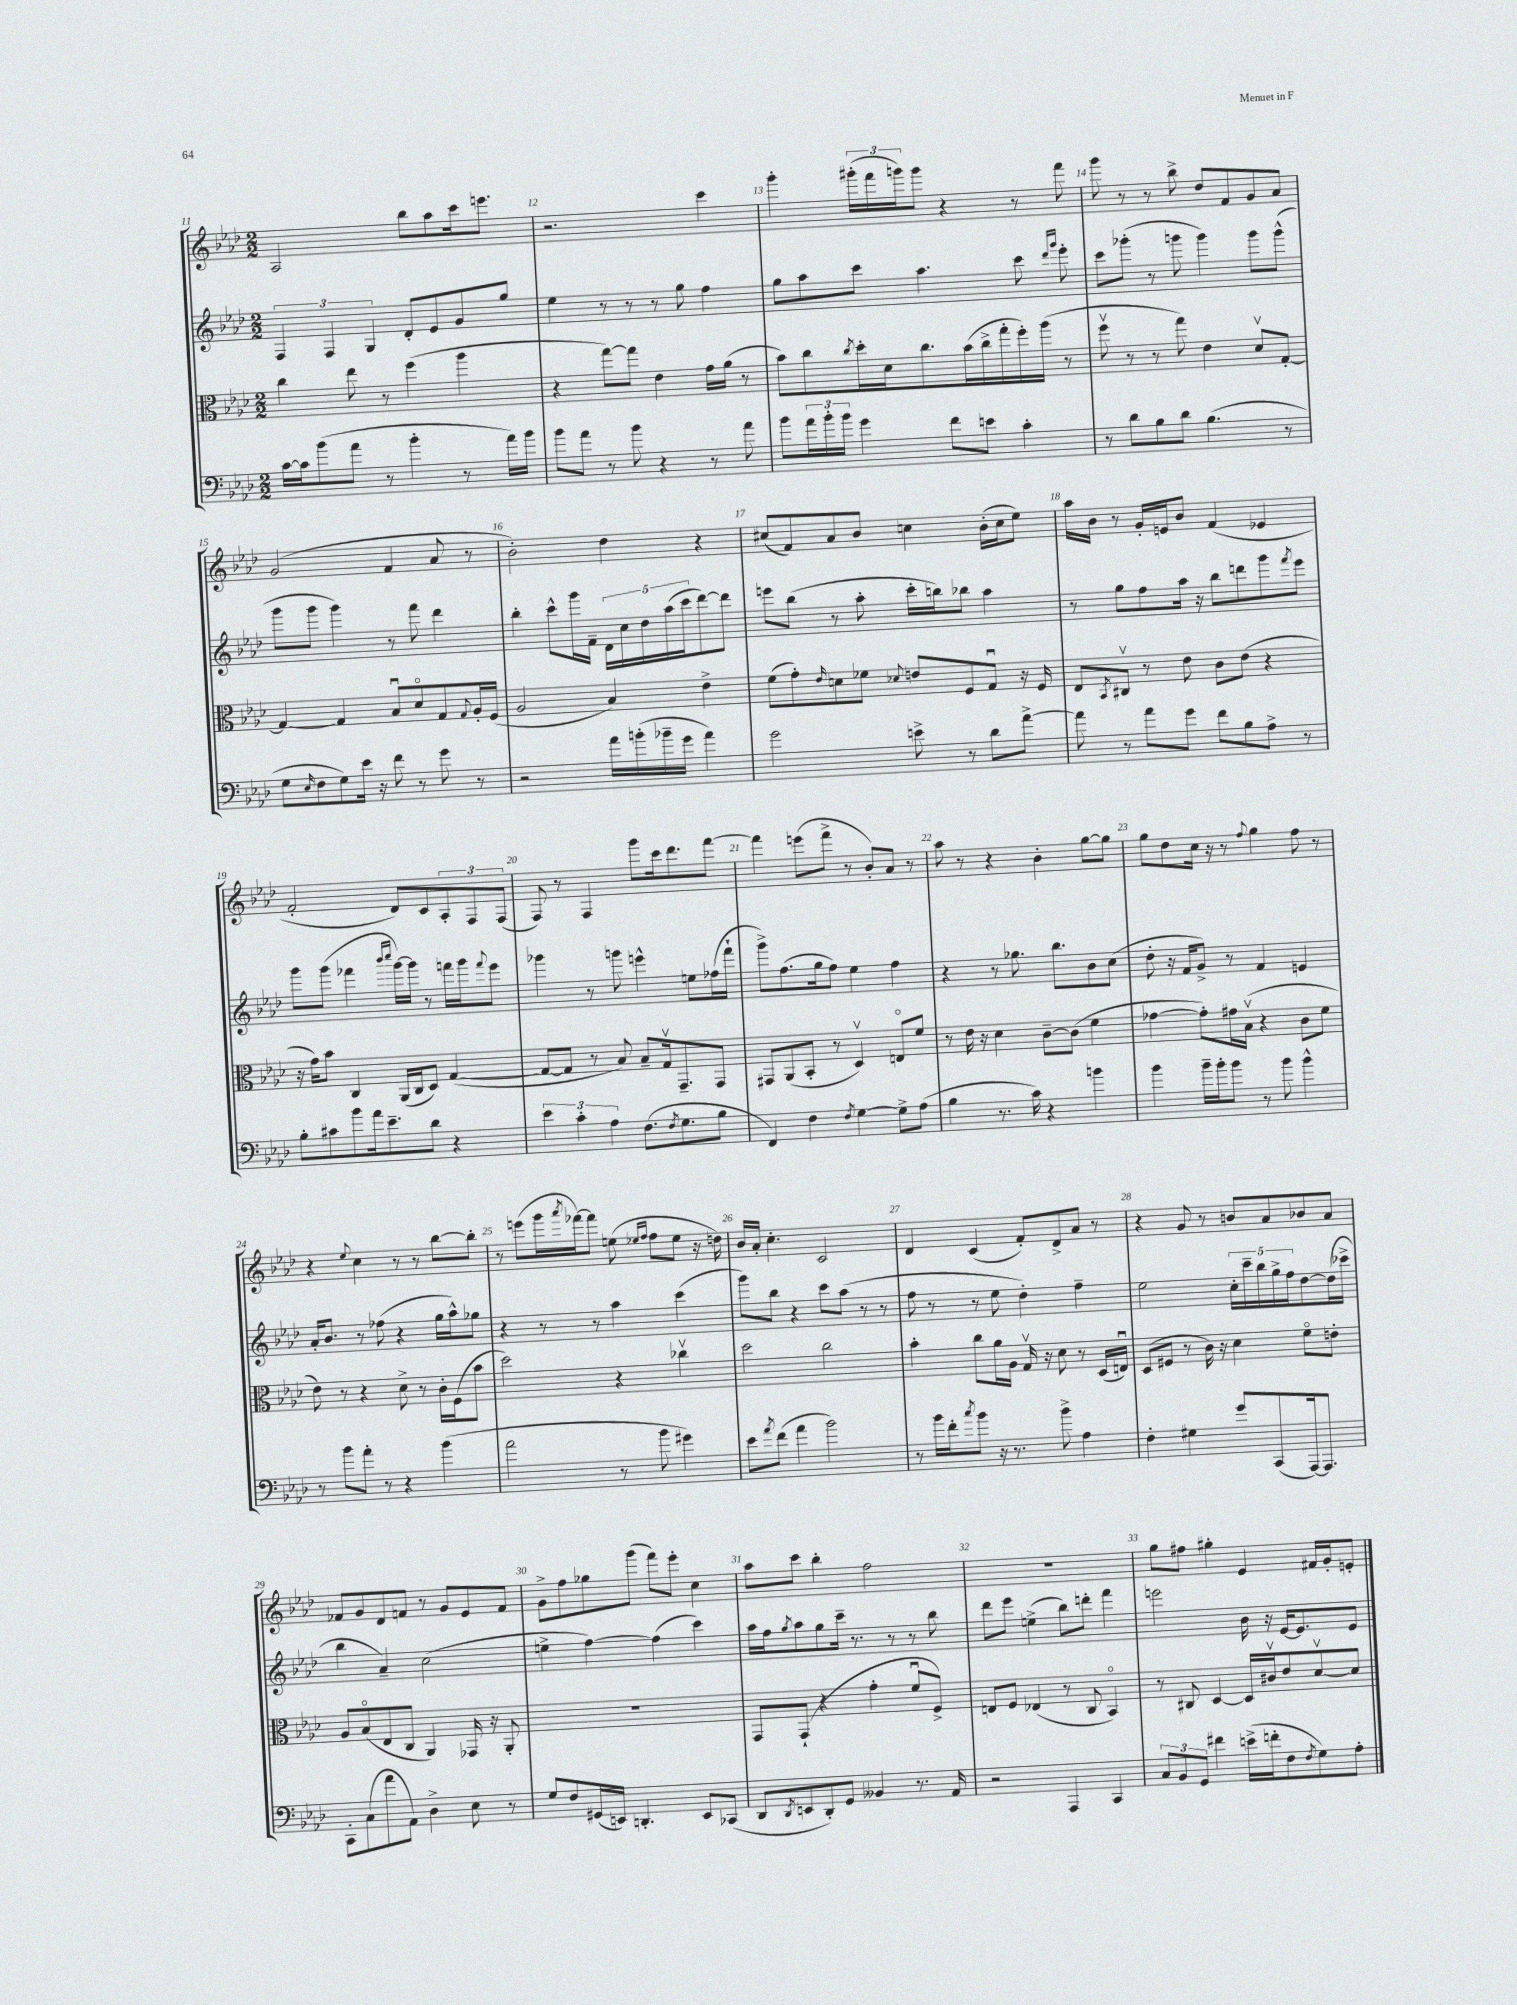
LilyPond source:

<<
\new StaffGroup <<
\new Staff = "s0" {
    \clef treble \key aes \major \numericTimeSignature \time 2/2
    aes2 bes''8 aes''8 c'''16 e'''8. |
    r2. c'''4 |
    g'''4-. \tuplet 3/2 { gis'''16-.( f'''16 g'''16) } g'''8 r4 r8 f'''8 |
    g'''8 r8 r8 bes''8-> des''8 f'8 g'8 aes'8 |
    g'2( f'4 aes'8 r8 |
    bes'2-.) des''4 r4 |
    cis''8( f'8) aes'8 bes'8 c''4 bes'16-.( c''16 ees''8) |
    aes''16 bes'16 r8 g'16-. e'16 bes'8 f'4( ees'4 |
    f'2-. des'8) c'8 \tuplet 3/2 { aes8-. f8 f8( } |
    f8) r8 f4 g'''8 c'''16 des'''8. f'''8~ |
    f'''4 e'''8( f'''8-> r8 bes'8-.) aes'8 r8 |
    aes''8 r8 r4 bes'4-. g''8~ g''8 |
    g''8 des''8 c''16 r16 r8 \appoggiatura { f''8 } g''4 f''8 r8 |
    r4 \appoggiatura { ees''8 } c''4 r8 r8 bes''8~ bes''8-. |
    r8 e'''8( g'''16 \acciaccatura { aes'''8 } fes'''16~) fes'''8 e''8( \grace { ees''16 f''16 } f''8 ees''8 r16 d''16) |
    bes'16 aes'16-. c''4.-. c'2 |
    des'4 c'4( f'8-.) des'8-> aes'8 r8 |
    r4 g'8 r8 b'8 aes'8 bes'8 aes'8 |
    fes'8 g'8 des'8 f'8 r8 g'8 ees'8 f'8 |
    g'8-> f''8 ges''8 g'''8( f'''8) ees'''8-. c''4 |
    aes''8 c'''8 bes''4-. f''2 |
    R1 |
    g''8 fis''8 gis''4-. ees'4 fis'16 g'16-. e'8-. \bar "|." |
}
\new Staff = "s1" {
    \clef treble \key aes \major \numericTimeSignature \time 2/2
    \tuplet 3/2 { f4 f4 g4 } des'8-. ees'8 g'8 g''8 |
    ees''4 r8 r8 r8 g''8 f''4 |
    g''8 aes''8 c'''8 aes''4. c'''8 \grace { des'''16 g'''16 } ees'''8-. |
    c'''8 ges'''8-.( r8 g'''8 g'''4) g'''8 g'''8-^( |
    g'''8 g'''8 g'''4) r8 f'''8 des'''4 |
    bes''4-. c'''8-^ g'''16 f'16-- \tuplet 5/4 { des'16 c''16 des''16 aes''16( c'''16 } des'''8~) des'''8 |
    e'''8 bes''8( r8 aes''8-. c'''16-. b''16) bes''8 aes''4 |
    r8 g''8 f''8 aes''16 r16 bes''8 d'''8 g'''8 \acciaccatura { f'''8 } ees'''8 |
    g'''8 g'''8( fes'''4 \grace { bes'''16 c''''16 } g'''16~) g'''16 r8 f'''16 g'''16 \appoggiatura { f'''8 } ees'''8 |
    ges'''4 r8 g'''8 e'''4-^ e''8 fes''16( f'''16-! |
    g'''8->) f''8.( g''16 f''8) ees''4 f''4 |
    r4 r8 ges''8. bes''8. bes'8 c''8( |
    des''8-. r16 f'16 g'8->) r8 f'4 e'4 |
    aes'16-. bes'8. r8 fes''8( r4 g''16 aes''16-^) ges''8 |
    r4 r8 r8 aes''4 c'''4( |
    g'''8) bes''8 r4 c'''8 aes''8( r8 r8 |
    f''8 r8 r8 ees''8 des''4-.) f''4-- |
    ees''2 \tuplet 5/4 { c''16-. c'''16-- bes''16 g''16-> f''16 } des''8~ des''16( ces'''16-> |
    bes''4 aes'4--) c''2( |
    e''4-> f''4~) f''4( c'''4) |
    aes''16 f''16 \acciaccatura { g''8 } aes''8 g''8 c'''16-- r8. r8 r8 bes''8 |
    des'''8 ees'''8 e''4->( bes''8) d'''8-. f'''4 |
    e'''2 bes'16 r16 ees'16~ ees'8. ees'8 \bar "|." |
}
\new Staff = "s2" {
    \clef alto \key aes \major \numericTimeSignature \time 2/2
    c''4 ees''8 r8 f''4( aes''4 |
    r4 g''8~) g''8 ees'4 g'16 aes'16( r8 |
    bes'8) c''8 \acciaccatura { c''8 } des''16-. des'16 c''8. bes'16( c''16-> g''16-. f''16-.) aes''16( r8 |
    f''8\upbow r8 r8 g''8) ees'4 des'8\upbow g8~-. |
    g4~ g4 bes8\downbow des'8\flageolet g8 \appoggiatura { g8 } aes16-. f16( |
    aes2 bes4) ees'4-> |
    f'8( g'8-.) \grace { ees'16 } d'8 fes'8 \appoggiatura { des'8 } e'8 f8 g8\downbow r16 f16 |
    ees8 \acciaccatura { bes,8 } cis8\upbow r8 ees'8 c'8 ees'8( r4 |
    r16 g'16) bes'8 c4 aes,16( c16 des8) g4~( |
    g8~ g8 r8 bes8) bes8-- g16\upbow g,8.-- g,8 |
    gis,8 aes,8( bes,8-. r8 des4\upbow) e8\flageolet f'8 |
    r8 ees'16 r16 des'4 c'8~-- c'8( f'4 |
    ges'4~ ges'8-.) gis'16 bes16\upbow( r4 c'8 f'8 |
    ees'8) r8 r4 des'8-> r8 c'16-. f16( bes'8 |
    des''2) r4 ces''4\upbow |
    des''2 c''2 |
    bes'4-. c''8 aes'16 aes16 g16\upbow r16 des'8 r8 des16( e16\downbow) |
    des8( fis8 r8 c'16) r16 des'4 f'8\flageolet e'8-. |
    aes8 bes8\flageolet( ees8 c8 aes,4) ges,16 r16 aes,8-. |
    R1 |
    g,8 g,8-!( r4 g'4-. f'8\downbow f8->) |
    e8 f8 ees4( r8 c8 bes,4\flageolet) |
    r8 cis8 des4~ des16 cis'16\upbow ees'8 des'8~\upbow des'8 \bar "|." |
}
\new Staff = "s3" {
    \clef bass \key aes \major \numericTimeSignature \time 2/2
    c'16~ c'16 bes'8( aes'8 r8 bes'4-. r8 aes'16) bes'16 |
    bes'8 aes'8 r8 bes'8 r4 r8 aes'8 |
    bes'8 \tuplet 3/2 { aes'16 bes'16-. bes'16 } g'4 f'8 e'8 c'4-. |
    r8 des'8 bes8 des'8 bes4.( r8 |
    g8 \grace { ees16 } f8 g8) ees'16 r16 f'8 r8 g'8 r8 |
    r2 aes'16 b'16-.( bes'16-- g'16 aes'4) |
    g'2 e'8-> r8 des'8 aes'8~-> |
    aes'8 r8 aes'8 g'8 f'8 bes8 aes8-> r8 |
    bes8-. cis'8 bes'8 aes'16 ees'8.-- des'8 r4 |
    \tuplet 3/2 { ees'4 c'4-. aes4 } f8.( \acciaccatura { f8 } g8. bes8 |
    f,4) f4 \acciaccatura { f8 } g4~ g8-> aes8( |
    bes4 r8. c'16) r4 b'4 |
    bes'4 bes'16-- bes'16-. bes'8 r8 bes'8 bes'4-^ |
    r8 bes'8 aes'8-. r8 r4 bes'4( |
    aes'2 r8 bes'8 gis'4) |
    ees'8 \acciaccatura { aes'8 } f'8( aes'4 bes'2) |
    r8 bes'16 f'16-. \acciaccatura { c''8 } bes'8 r16 r8. bes'8-> aes4 |
    f4-. gis4 g'8 c,8( aes,,16~) aes,,8. |
    c,8-. c8( aes'8 aes,8) des4-> ees8 r8 |
    g8 f8 gis,16( e,16) d,4.-. e,8 ces,8( |
    des,8 \acciaccatura { des,8 } e,8 des,8-.) g,8 beses,4 r8. aes,16 |
    r2 aes,,4 c,4 |
    \tuplet 3/2 { c8 bes,8 g,8 } fis'4 e'16->( f'16-. f8 \acciaccatura { f8 } g8) aes8-. \bar "|." |
}
>>
>>
\layout { \context { \Score currentBarNumber = #11 \override BarNumber.break-visibility = ##(#f #t #t) barNumberVisibility = #all-bar-numbers-visible } }
